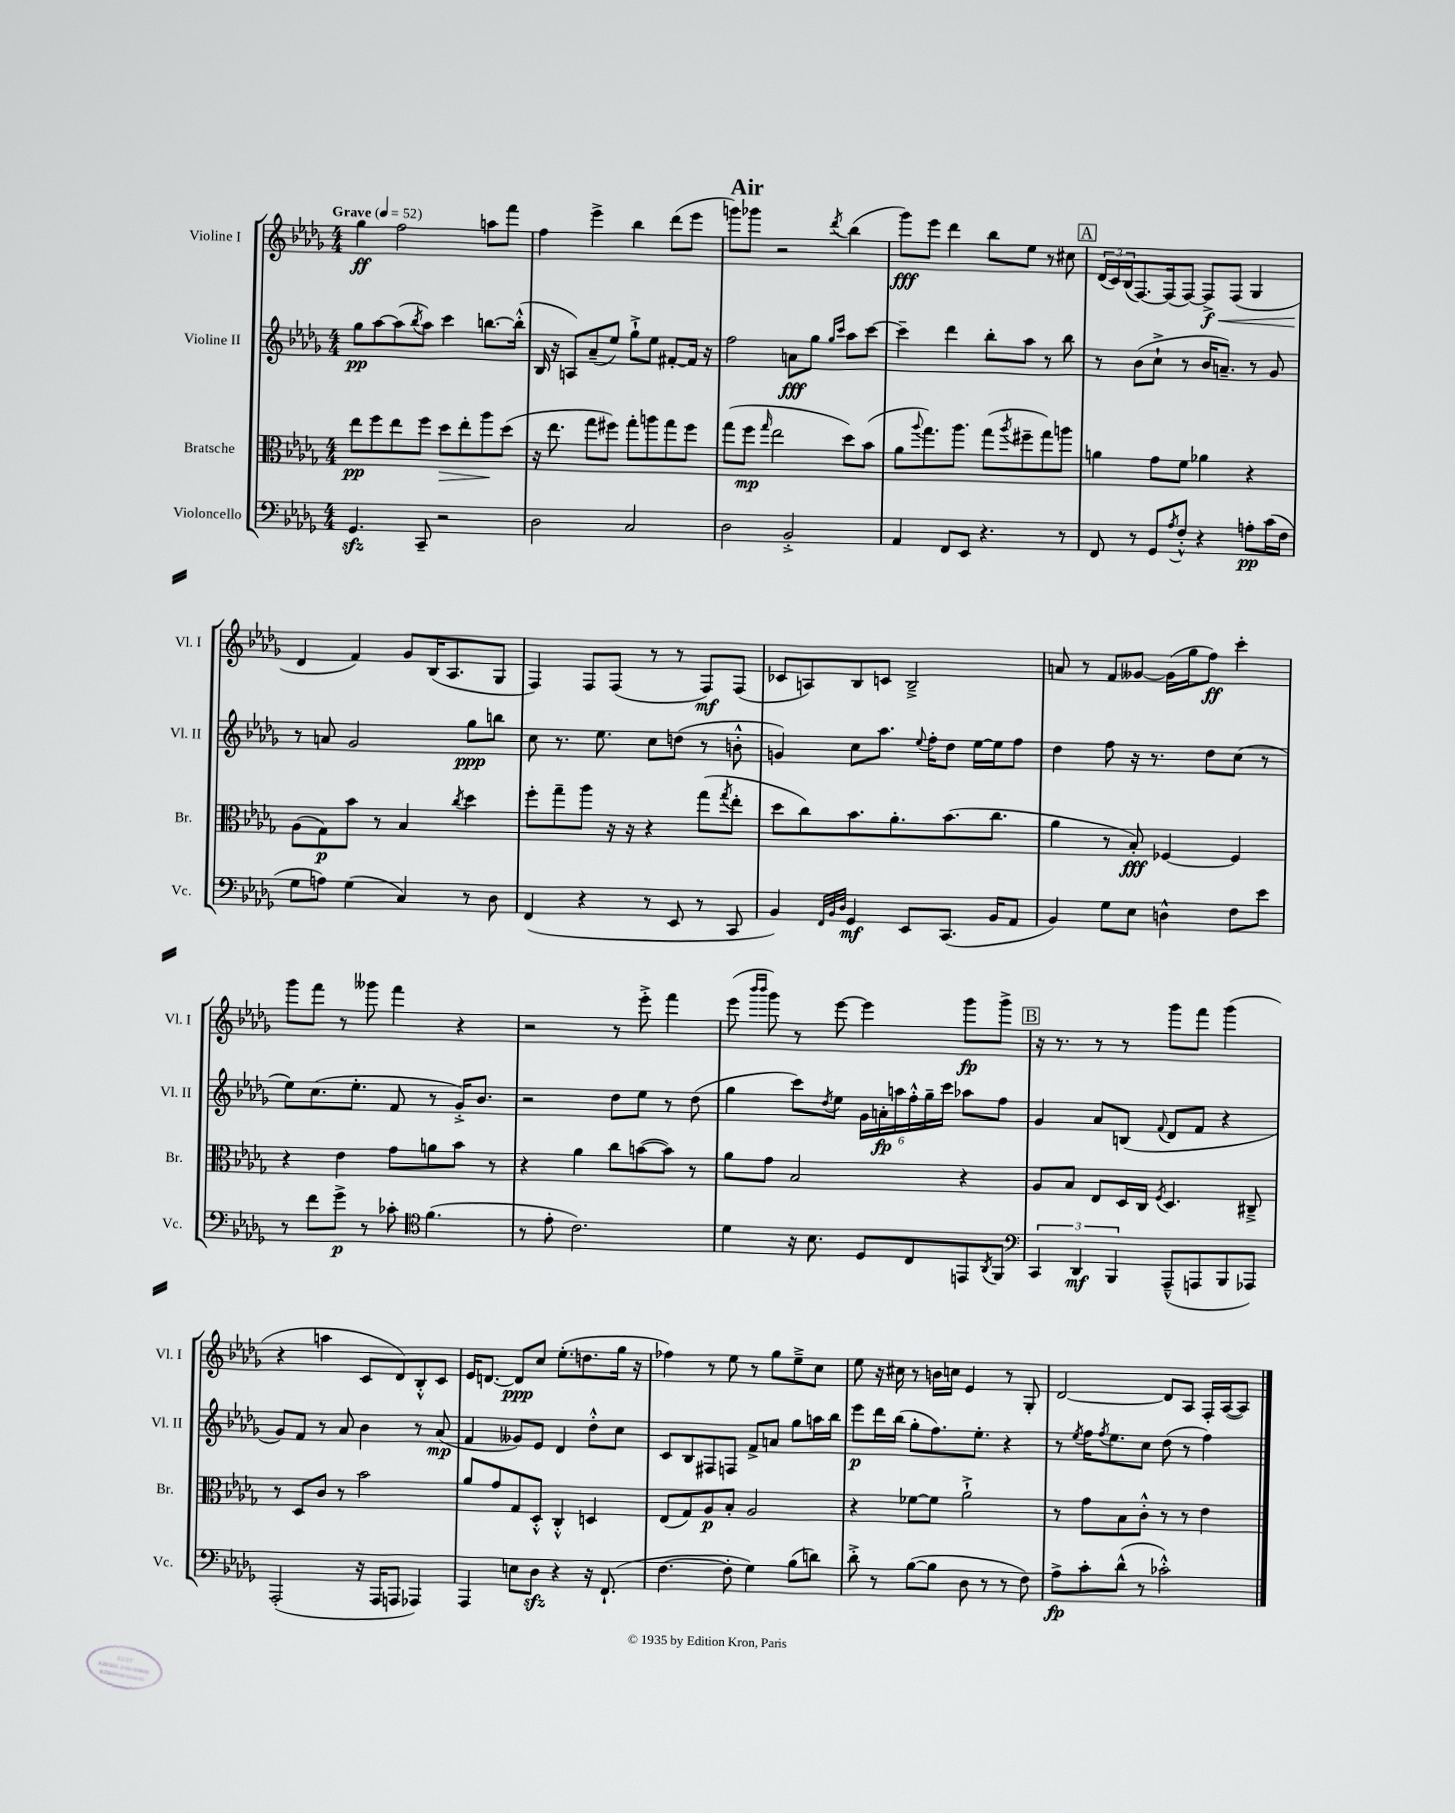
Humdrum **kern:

**kern	**dynam	**kern	**dynam	**kern	**dynam	**kern	**dynam
*part4	*part4	*part3	*part3	*part2	*part2	*part1	*part1
*staff4	*staff4	*staff3	*staff3	*staff2	*staff2	*staff1	*staff1
*I"Violoncello	*	*I"Bratsche	*	*I"Violine II	*	*I"Violine I	*
*I'Vc.	*	*I'Br.	*	*I'Vl. II	*	*I'Vl. I	*
*clefF4	*	*clefC3	*	*clefG2	*	*clefG2	*
*k[b-e-a-d-g-]	*	*k[b-e-a-d-g-]	*	*k[b-e-a-d-g-]	*	*k[b-e-a-d-g-]	*
*M4/4	*	*M4/4	*	*M4/4	*	*M4/4	*
*MM52	*	*MM52	*	*MM52	*	*MM52	*
=1	=1	=1	=1	=1	=1	=1	=1
!	!	!	!	!	!	!LO:TX:a:B:t=Grave	!
4.GG-zz/	.	8ee-\L	pp	8gg-\L	pp	4gg-\	ff
.	.	8ff\	.	[8aa-\	.	.	.
.	.	8ee-\	.	(8aa-\]	.	2ff\	.
.	.	.	.	8qbb-/	.	.	.
8CC~/	.	8ff\J	.	8aa-\J)	.	.	.
!	!	!	!LO:HP:b	!	!	!	!
2r	.	8dd-\L	>	4ccc\	.	.	.
.	.	8ee-'\	.	.	.	.	.
.	.	8aa-\	.	[8.bbn\L	.	8aan\L	.
.	.	(8dd-\J	]	.	.	8fff\J	.
.	.	.	.	(16bb'^^\Jk]	.	.	.
=2	=2	=2	=2	=2	=2	=2	=2
2D-\	.	16r	.	16B-/	.	4ff\	.
.	.	8.ee-\	.	16r	.	.	.
.	.	.	.	8An/L)	.	.	.
.	.	8gg-\L	.	(8a-~/	.	4eee-^\	.
.	.	8ff#X\J)	.	8ee-/J)	.	.	.
2C/	.	8gg-'\L	.	8gg-`^\L	.	4bb-\	.
.	.	8aan\	.	8ee-\J	.	.	.
.	.	8gg-\	.	[8f#X'/L	.	(8ddd-\L	.
.	.	8ff#\J	.	16f#/Jk]	.	8eee-\J	.
.	.	.	.	16r	.	.	.
=3	=3	=3	=3	=3	=3	=3	=3
2D-\	.	(8gg-\L	.	2ff\	.	8gggn\L)	.
.	.	8ff\J	mp	.	.	8ggg-X\J	.
.	.	16qqgg-/	.	.	.	.	.
.	.	2ee-\	.	.	.	2r	.
2BB-'^/	.	.	.	8an\L	fff	.	.
.	.	.	.	8gg-\J	.	.	.
.	.	.	.	16qqgg-/LL	.	.	.
.	.	.	.	16qqccc/JJ	.	8qddd-/	.
.	.	8dd-\L)	.	8aa-\L	.	(4bb-\	.
.	.	(8b-\J	.	[8ccc\J	.	.	.
=4	=4	=4	=4	=4	=4	=4	=4
4AA-/	.	8a-\L	.	4ccc~\]	.	8ggg-\L)	fff
.	.	8qqaa-/	.	.	.	.	.
.	.	8.gg-\)	.	.	.	8eee-\J	.
8FF/L	.	.	.	4ddd-\	.	4ddd-\	.
.	.	8.aa-\J	.	.	.	.	.
8EE-/J	.	.	.	.	.	.	.
4.r	.	(8gg-\L	.	8bb-'\L	.	8bb-\L	.
.	.	8qaa-/	.	.	.	.	.
.	.	8ff#X~\	.	8aa-\J	.	8ee-\J	.
.	.	8gg-\)	.	8r	.	8r	.
8r	.	8aan\J	.	8bb-\	.	8cc#X\	.
!!LO:REH:place=s1:t=A
=5	=5	=5	=5	=5	=5	=5	=5
8FF/	.	4an\	.	8r	.	(24d-/LL	.
.	.	.	.	.	.	24c/)	.
.	.	.	.	.	.	(24B-/J	.
8r	.	.	.	(8b-\L	.	[8.F/)	.
8GG-/L	.	8g-\L	.	8cc`^\J	.	.	.
.	.	.	.	.	.	(16F/k]	.
8qA-/	.	.	.	.	.	.	.
8F'^^/J	.	8f\J	.	8r	.	[8F/J)	.
!	!	!	!	!	!	!	!LO:HP:b
4r	.	4a-X\	.	16b-/KL	.	8F^/L]	< f
.	.	.	.	8.an~/J)	.	.	.
.	.	.	.	.	.	(8F/J	.
8An'\L	pp	4r	.	8r	.	4G-/	.
(16c\L	.	.	.	8g-/	.	.	.
16F\JJ	.	.	.	.	.	.	.
!!LO:LB:g=z
=6	=6	=6	=6	=6	=6	=6	=6
8G-\L	.	(8A-\L	.	8r	.	4d-/	.
8An\J)	.	8G-\)	p	8an/	.	.	.
(4G-\	.	8b-\J	.	2g-/	.	4f/)	[
.	.	8r	.	.	.	.	.
4C/)	.	4B-/	.	.	.	8g-/L	.
.	.	.	.	.	.	(16B-/K	.
.	.	.	.	.	.	8.A-/	.
.	.	8qcc/	.	.	.	.	.
8r	.	4dd-\	.	8gg-\L	ppp	.	.
8D-\	.	.	.	8bbn\J	.	8G-/J	.
=7	=7	=7	=7	=7	=7	=7	=7
(4FF/	.	8ff'\L	.	8cc\	.	4F/)	.
.	.	8gg-~\	.	8.r	.	.	.
4r	.	8aa-\J	.	.	.	8F/L	.
.	.	.	.	8.ee-\	.	.	.
.	.	16r	.	.	.	(8F/J	.
.	.	16r	.	.	.	.	.
8r	.	4r	.	8cc\L	.	8r	.
8EE-/	.	.	.	(8ddn\J	.	8r	.
8r	.	(8gg-\L	.	8r	.	8F/L)	mf
.	.	8qgg-/	.	.	.	.	.
8CC/	.	8ee-'\J	.	8bn'^^\	.	(8F/J	.
=8	=8	=8	=8	=8	=8	=8	=8
4BB-/)	.	8dd-\L	.	4gn/)	.	8c-X/L	.
.	.	8cc\)	.	.	.	8An/)	.
32qqFF/LLL	.	.	.	.	.	.	.
32qqBB-/	.	.	.	.	.	.	.
32qqD-/JJJ	.	.	.	.	.	.	.
4GG-/	mf	8.b-\	.	8cc\L	.	8B-/	.
.	.	.	.	8.aa-\J	.	8cn/J	.
.	.	8.a-'\	.	.	.	.	.
8EE-/L	.	.	.	.	.	2B-~^/	.
.	.	.	.	8qqee-/	.	.	.
.	.	.	.	16ff'\KL	.	.	.
(8.CC/J	.	(8.b-\	.	8dd-\J	.	.	.
.	.	.	.	[16ee-\LL	.	.	.
16BB-/KL	.	8.cc\J	.	16ee-\J]	.	.	.
8AA-/J	.	.	.	8ff\J	.	.	.
=9	=9	=9	=9	=9	=9	=9	=9
4BB-/)	.	4a-\	.	4dd-\	.	8an/	.
.	.	.	.	.	.	8r	.
8G-\L	.	8r	.	8ff\	.	8f/L	.
8E-\J	.	8B-'/)	fff	16r	.	[8g--X/J	.
.	.	.	.	8.r	.	.	.
4Dn^^\	.	[4F-X/	.	.	.	(16g--\LL]	.
.	.	.	.	.	.	16gg-\J	.
.	.	.	.	8dd-\L	.	8ff\J)	ff
8F\L	.	4F-/]	.	(8cc\J	.	4ccc'\	.
8e-\J	.	.	.	8r	.	.	.
!!LO:LB:g=z
=10	=10	=10	=10	=10	=10	=10	=10
8r	.	4r	.	8ee-\L)	.	8ggg-\L	.
8f\L	.	.	.	(8.cc\	.	8fff\J	.
8g-^\J	p	4e-\	.	.	.	8r	.
.	.	.	.	8.ee-'\J	.	.	.
8r	.	.	.	.	.	8ggg--X\	.
8c-X'\	.	8g-\L	.	8f/	.	4fff\	.
*clefC4	*	*	*	*	*	*	*
(4.f\	.	8an\	.	8r	.	.	.
.	.	8b-\J	.	16g-'^/KL)	.	4r	.
.	.	.	.	8.b-/J	.	.	.
.	.	8r	.	.	.	.	.
=11	=11	=11	=11	=11	=11	=11	=11
8r	.	4r	.	2r	.	2r	.
8e-'\	.	.	.	.	.	.	.
2.c\)	.	4a-\	.	.	.	.	.
.	.	8cc\L	.	8dd-\L	.	8r	.
.	.	([8bn\	.	8ee-\J	.	8eee-'^\	.
.	.	8b\J])	.	8r	.	4fff\	.
.	.	8r	.	(8dd-\	.	.	.
=12	=12	=12	=12	=12	=12	=12	=12
4d-\	.	8a-\L	.	4gg-\	.	(8eee-\	.
.	.	.	.	.	.	16qqbbb-/LL	.
.	.	.	.	.	.	16qqbbb-/JJ	.
.	.	8g-\J	.	.	.	8ggg-\)	.
16r	.	2B-/	.	8ccc\L)	.	8r	.
8.B-\	.	.	.	.	.	.	.
.	.	.	.	8qdd-/	.	.	.
.	.	.	.	8ee-\J	.	[8eee-\	.
8D-/L	.	.	.	24g-\LL	.	4eee-\]	.
.	.	.	.	24an'\	fp	.	.
.	.	.	.	24aan\	.	.	.
8C/	.	.	.	24ff'^^\	.	.	.
.	.	.	.	24gg-~\	.	.	.
.	.	.	.	24ccc\JJ	.	.	.
8EEn/	.	4r	.	8aa-X\L	.	8ggg-\L	fp
8qAA-/	.	.	.	.	.	.	.
8FF/J	.	.	.	8ff\J	.	8ggg-^\J	.
!!LO:REH:place=s1:t=B
=13	=13	=13	=13	=13	=13	=13	=13
*clefF4	*	*	*	*	*	*	*
6CC/	.	8A-/L	.	4g-/	.	16r	.
.	.	.	.	.	.	8.r	.
.	.	8B-/J	.	.	.	.	.
6DD-/	mf	.	.	.	.	.	.
.	.	8E-/L	.	8a-/L	.	8r	.
6BBB-/	.	.	.	.	.	.	.
.	.	16D-/L	.	(8Bn/J	.	8r	.
.	.	16C/JJ	.	.	.	.	.
.	.	8qF/	.	8qqf/	.	.	.
(8AAA-~^^/L	.	4.D-/	.	8d-/L	.	8ggg-\L	.
8AAAn/	.	.	.	8f/J	.	8fff\J	.
8BBB-/	.	.	.	4r	.	(4ggg-\	.
8AAA-X/J)	.	8C#X~^/	.	.	.	.	.
!!LO:LB:g=z
=14	=14	=14	=14	=14	=14	=14	=14
(2AAA-'/	.	8r	.	8g-/L)	.	4r	.
.	.	8D-/L	.	8f/J	.	.	.
.	.	8c/J	.	8r	.	4aan\	.
.	.	8r	.	8a-/	.	.	.
16r	.	2b-\	.	4b-\	.	8c/L	.
16AAA-/KL	.	.	.	.	.	.	.
8AAAn/J	.	.	.	.	.	8d-/)	.
4AAA-X/)	.	.	.	8r	.	8B-'^^/	.
.	.	.	.	(8a-/	mp	8c/J	.
=15	=15	=15	=15	=15	=15	=15	=15
4AAA-/	.	8a-/L	.	4f/	.	16e-/KL	.
.	.	.	.	.	.	[8.dn/J	.
.	.	8g-/	.	.	.	.	.
8En\L	.	8G-/	.	8g--X/L)	.	8d/L]	ppp
8D-zz\J	.	8D-'^^/J	.	8e-/J	.	8cc/J	.
4r	.	4C'^^/	.	4d-/	.	(8.ee-'\L	.
.	.	.	.	.	.	8.ddn\	.
16r	.	4Dn/	.	8dd-'^^\L	.	.	.
(8.FF`/	.	.	.	.	.	.	.
.	.	.	.	8cc\J	.	16gg-\Jk	.
.	.	.	.	.	.	16r	.
=16	=16	=16	=16	=16	=16	=16	=16
[4.F\	.	(8E-/L	.	8c/L	.	4ff-X\)	.
.	.	8G-/)	.	8B-/	.	.	.
.	.	8A-/	p	8F#X/	.	8r	.
8F'\]	.	8B-'/J	.	8Fn/J	.	8ee-\	.
4G-\)	.	2A-/	.	8f^/L	.	8r	.
.	.	.	.	8an/J	.	8gg-\L	.
(8B-\L	.	.	.	8gg-\L	.	8ee-~^\	.
8dn\J)	.	.	.	16aan\L	.	8cc\J	.
.	.	.	.	16bb-\JJ	.	.	.
=17	=17	=17	=17	=17	=17	=17	=17
8d-'^\	.	4r	.	8eee-\L	p	8ee-\	.
8r	.	.	.	16ddd-\L	.	16r	.
.	.	.	.	(16bb-\JJ	.	16cc#X\	.
([8B-\L	.	[8f-X\L	.	8gg-'\L	.	8r	.
8B-\J]	.	8f-\J]	.	8.ff\)	.	16bn\LL	.
.	.	.	.	.	.	16ccn\JJ	.
8D-\	.	2a-`^\	.	.	.	4e-/	.
.	.	.	.	8.ee-'\J	.	.	.
8r	.	.	.	.	.	.	.
8r	.	.	.	4r	.	8r	.
8F\)	.	.	.	.	.	8G-'/	.
=18	=18	=18	=18	=18	=18	=18	=18
8A-^\L	fp	8r	.	8r	.	[2d-/	.
.	.	.	.	8qee-/	.	.	.
8c'\	.	8g-\L	.	16ff\KL	.	.	.
.	.	.	.	8qff/	.	.	.
.	.	.	.	8.ee-\	.	.	.
(8d-^^\J	.	8B-\	.	.	.	.	.
8r	.	8c'^^\J	.	8cc\J	.	.	.
2c-X'^^\)	.	8r	.	(8dd-\	.	8d-/L]	.
.	.	8r	.	8r	.	8A-/J	.
.	.	4e-\	.	4ff\)	.	16F'/LL	.
.	.	.	.	.	.	([16A-/J	.
.	.	.	.	.	.	8A-/J])	.
==	==	==	==	==	==	==	==
*-	*-	*-	*-	*-	*-	*-	*-
